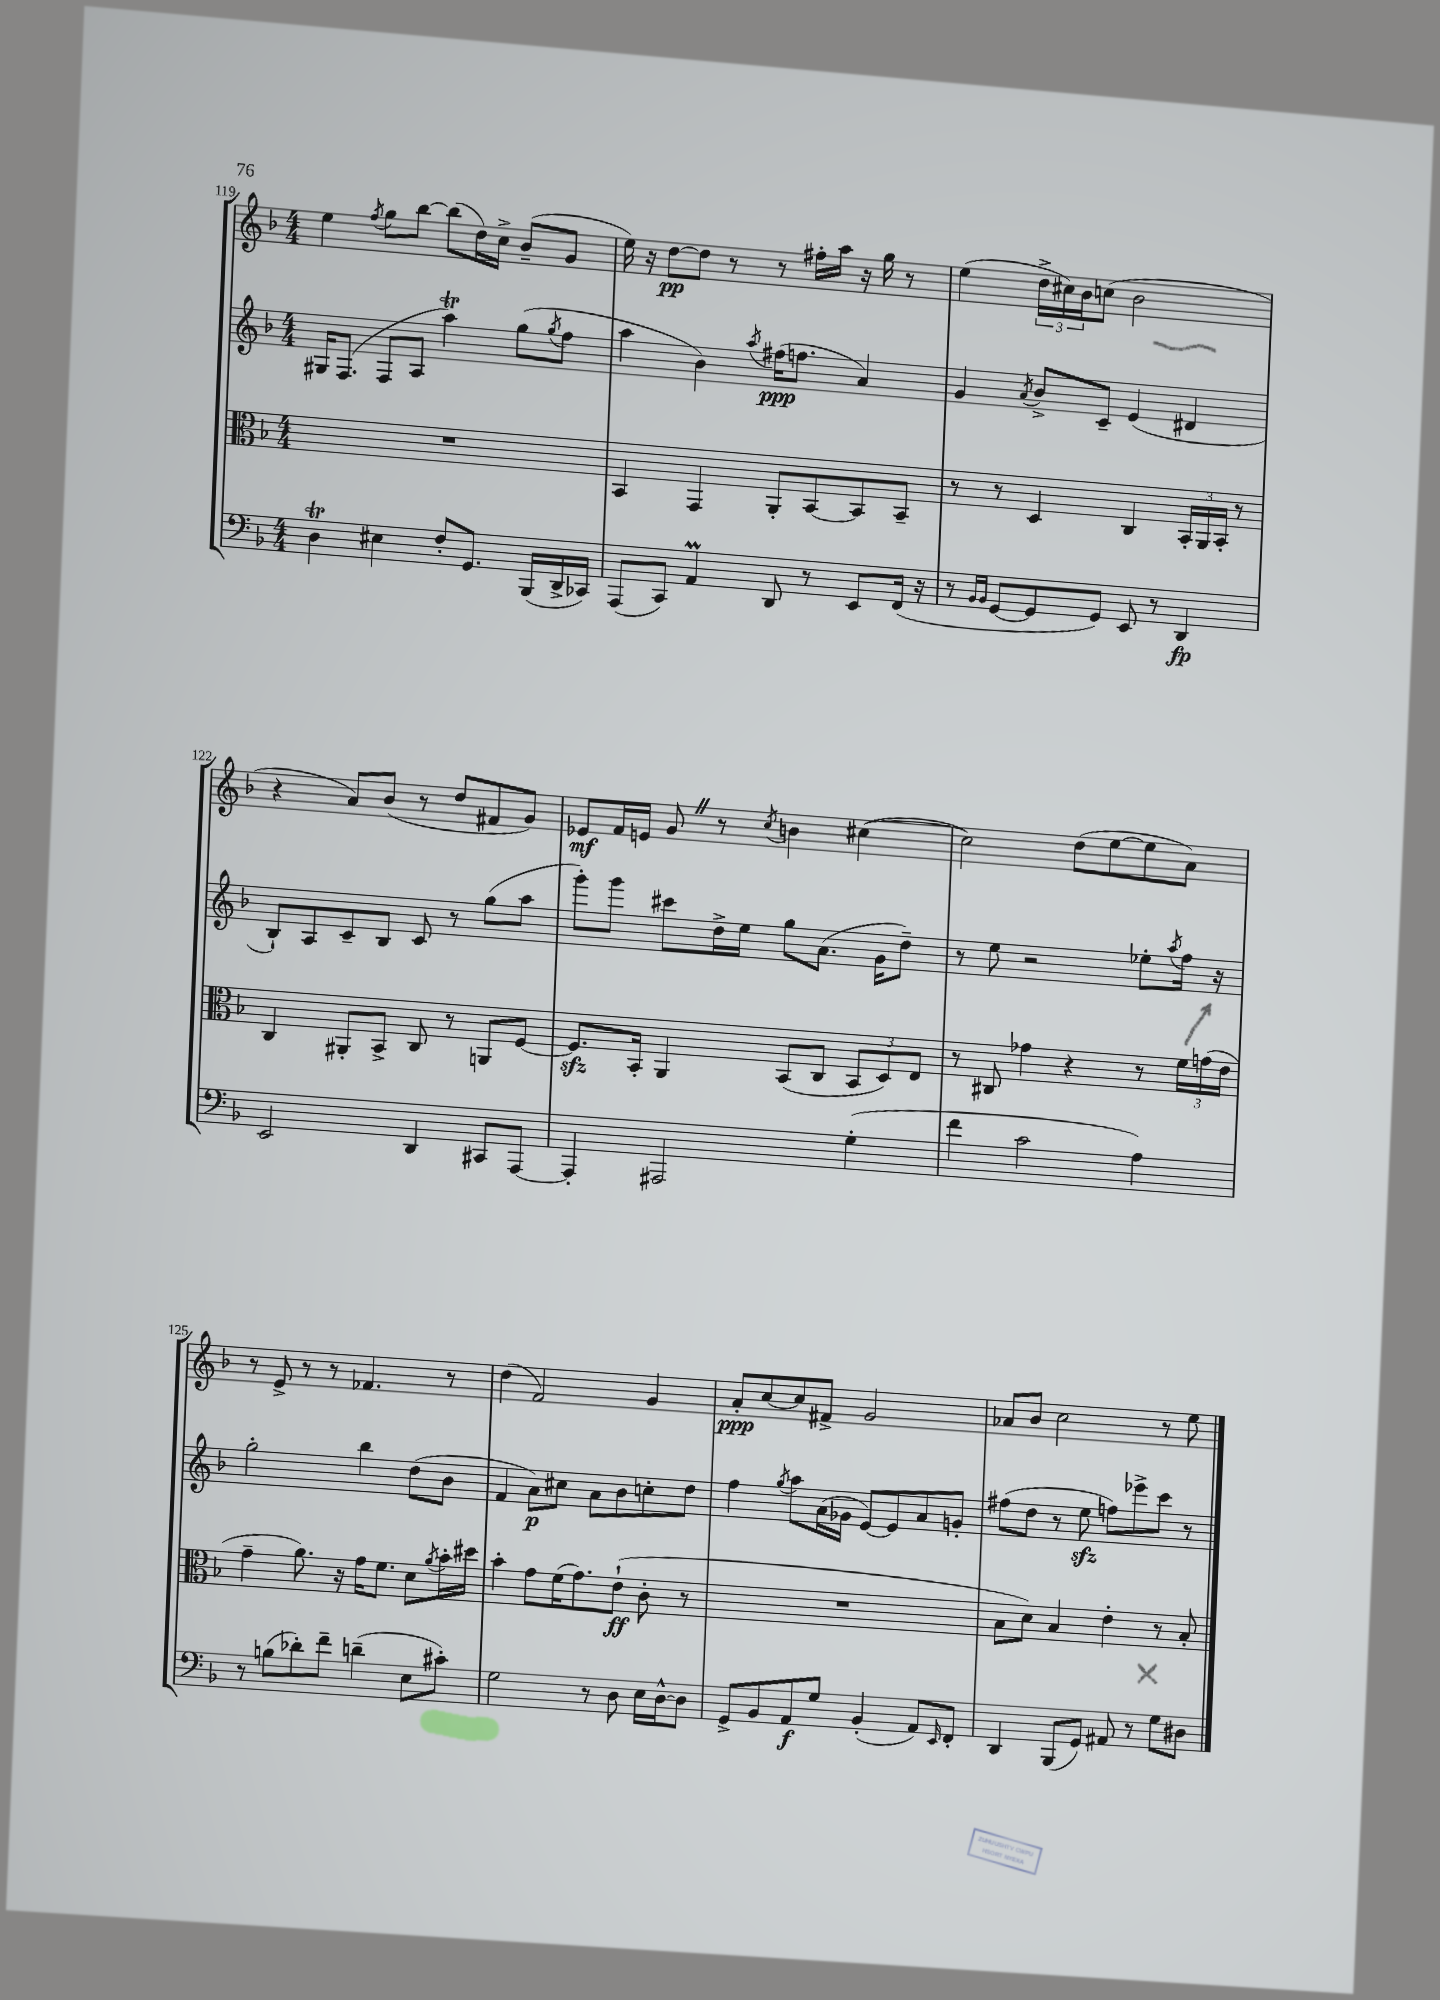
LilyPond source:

<<
\new StaffGroup <<
\new Staff = "s0" {
    \clef treble \key f \major \numericTimeSignature \time 4/4
    e''4 \acciaccatura { f''8 } g''8 bes''8~ bes''8( d''16) c''16-> bes'8--( g'8 |
    e''16) r16 d''8~\pp d''8 r8 r8 fis''16-. a''16 r16 g''16 r8 |
    e''4( \tuplet 3/2 { d''16-> cis''16) bes'16 } c''8( bes'2 |
    r4 a'8) bes'8( r8 d''8 fis'8 g'8) |
    ees'8\mf f'16 e'16 g'8 \once \override BreathingSign.text = \markup { \musicglyph "scripts.caesura.straight" } \breathe r8 \acciaccatura { c''8 } b'4 cis''4~( |
    cis''2) d''8( e''8~ e''8 a'8) |
    r8 e'8-> r8 r8 fes'4. r8 |
    d''4( f'2) g'4 |
    a'8-.\ppp c''8~ c''8 fis'8-> g'2 |
    aes'8 bes'8 c''2 r8 e''8 \bar "|." |
}
\new Staff = "s1" {
    \clef treble \key f \major \numericTimeSignature \time 4/4
    gis16 f8.( f8 a8 a''4\trill) g''8( \acciaccatura { g''8 } f''8 |
    a''4 bes'4) \acciaccatura { a''8 } fis''16\ppp( f''8. a'4) |
    g'4 \acciaccatura { a'8 } bes'8-> c'8-- e'4( dis'4 |
    bes8-!) a8 c'8-- bes8 c'8 r8 g''8( a''8 |
    g'''8-.) g'''8 cis'''8 d''16-> e''16 g''8 a'8.( g'16 d''8--) |
    r8 e''8 r2 ees''8-. \acciaccatura { a''8 } f''16 r16 |
    g''2-. bes''4 d''8( bes'8 |
    f'4 a'8\p) cis''8 a'8 bes'8 c''8-. d''8 |
    f''4 \acciaccatura { g''8 } a''8 a'16( ges'16 e'8~) e'8 a'8 g'8-. |
    fis''8( d''8 r8 e''8\sfz f''8) ees'''8-> c'''8 r8 \bar "|." |
}
\new Staff = "s2" {
    \clef alto \key f \major \numericTimeSignature \time 4/4
    R1 |
    bes,4 g,4 a,8-. bes,8~ bes,8 bes,8-- |
    r8 r8 d4 c4 \tuplet 3/2 { bes,16-. a,16 bes,16-. } r8 |
    c4 ais,8-. bes,8-> c8 r8 a,8 f8~ |
    f8.\sfz bes,16-. a,4 bes,8( c8 \tuplet 3/2 { bes,8 d8) e8 } |
    r8 cis8 ges'4 r4 r8 \tuplet 3/2 { f'16 g'16( e'16 } |
    g'4-- a'8.) r16 g'16 f'8. d'8 \acciaccatura { a'8 } bes'16-. dis''16 |
    bes'4-. g'8 f'16( g'8.) e'8-!\ff( c'8-. r8 |
    R1 |
    bes8 d'8) bes4 e'4-. r8 bes8-. \bar "|." |
}
\new Staff = "s3" {
    \clef bass \key f \major \numericTimeSignature \time 4/4
    d4\trill eis4 f8-. g,8. bes,,16( d,16-> ces,16) |
    a,,8( c,8) a,4\prall d,8 r8 e,8 f,16( r16 |
    r8 \grace { bes,16 bes,16 } g,8~ g,8 g,8) e,8 r8 d,4\fp |
    e,2 d,4 cis,8 a,,8~ |
    a,,4-. ais,,2 g4-.( |
    f'4 c'2 a4) |
    r8 b8( des'8-.) f'8-- d'4--( e8 cis'8-.) |
    g2 r8 d8 e16 d16~-^ d8 |
    g,8-> bes,8 a,8\f g8 bes,4-.( a,8) \grace { e,16 } f,8-. |
    d,4 bes,,8( g,8) ais,8 r8 g8 dis8 \bar "|." |
}
>>
>>
\layout { \context { \Score currentBarNumber = #119 } }
